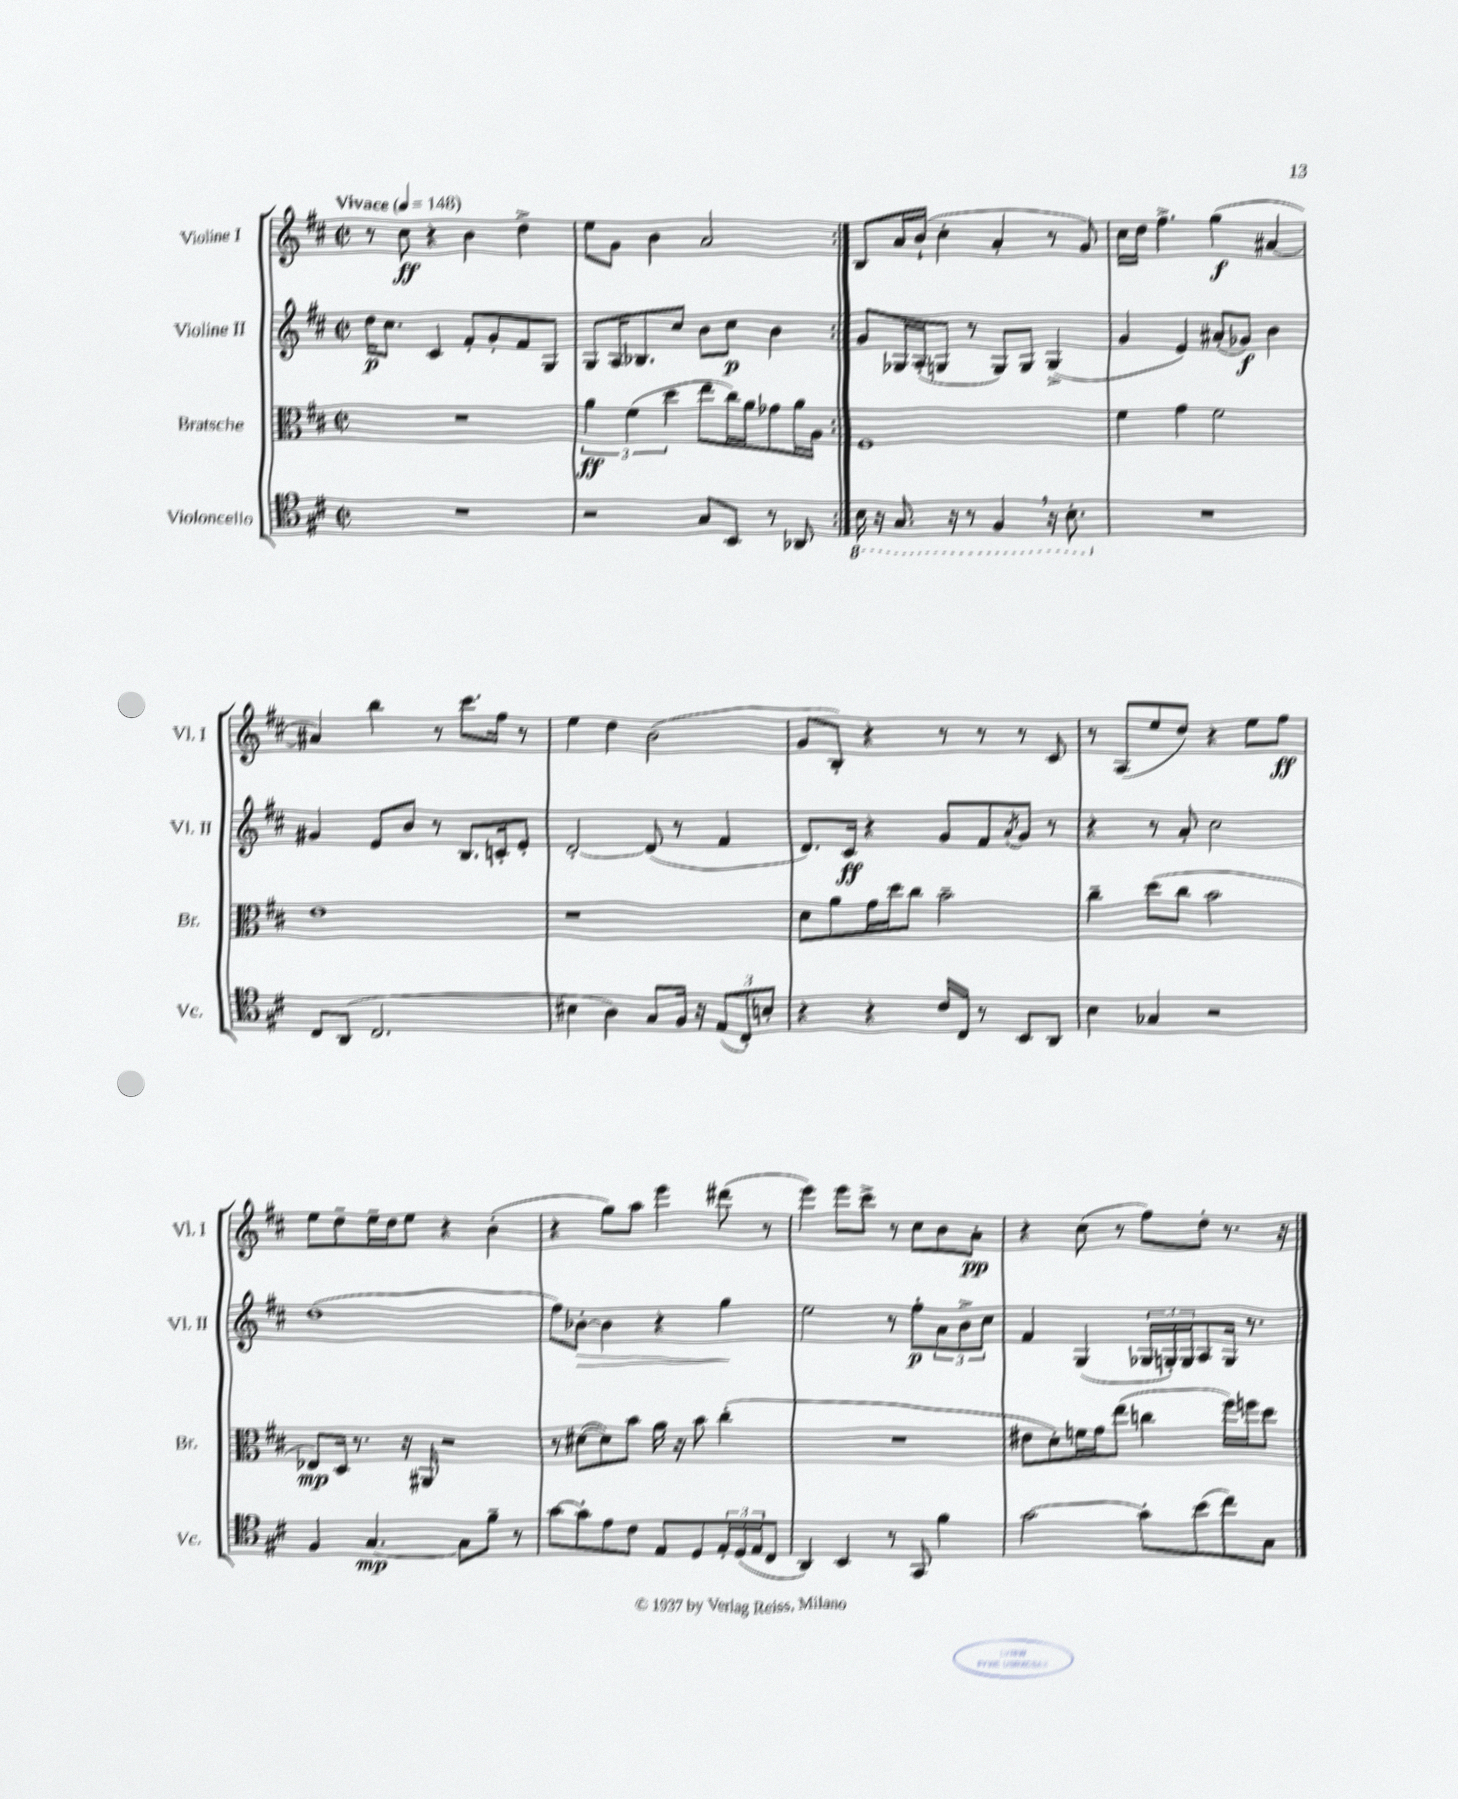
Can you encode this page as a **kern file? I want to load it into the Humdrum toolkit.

**kern	**dynam	**kern	**dynam	**kern	**dynam	**kern	**dynam
*part4	*part4	*part3	*part3	*part2	*part2	*part1	*part1
*staff4	*staff4	*staff3	*staff3	*staff2	*staff2	*staff1	*staff1
*I"Violoncello	*	*I"Bratsche	*	*I"Violine II	*	*I"Violine I	*
*I'Vc.	*	*I'Br.	*	*I'Vl. II	*	*I'Vl. I	*
*clefC4	*	*clefC3	*	*clefG2	*	*clefG2	*
*k[f#c#]	*	*k[f#c#]	*	*k[f#c#]	*	*k[f#c#]	*
*M2/2	*	*M2/2	*	*M2/2	*	*M2/2	*
*met(c|)	*	*met(c|)	*	*met(c|)	*	*met(c|)	*
*MM148	*	*MM148	*	*MM148	*	*MM148	*
=1	=1	=1	=1	=1	=1	=1	=1
!	!	!	!	!	!	!LO:TX:a:B:t=Vivace	!
1r	.	1r	.	16dd\KL	p	8r	.
.	.	.	.	8.cc#\J	.	.	.
.	.	.	.	.	.	8cc#\	ff
.	.	.	.	4c#/	.	4r	.
.	.	.	.	8f#'/L	.	4b\	.
.	.	.	.	8g'/	.	.	.
.	.	.	.	8f#/	.	4dd^\	.
.	.	.	.	8G/J	.	.	.
=2	=2	=2	=2	=2	=2	=2	=2
2r	.	6a\	ff	8G/L	.	8ee\L	.
.	.	.	.	16A/K	.	8g\J	.
.	.	(6f#\	.	.	.	.	.
.	.	.	.	8.B-X/	.	.	.
.	.	.	.	.	.	4b\	.
.	.	6dd\	.	.	.	.	.
.	.	.	.	8cc#/J	.	.	.
8G/L	.	8ee\L	.	8b\L	.	2a/	.
8BB/J	.	16cc#\L)	.	8cc#\J	p	.	.
.	.	16a\J	.	.	.	.	.
8r	.	8g-X\	.	4b\	.	.	.
8AA-X/	.	16a\L	.	.	.	.	.
.	.	16A\JJ	.	.	.	.	.
=3:|!	=3:|!	=3:|!	=3:|!	=3:|!	=3:|!	=3:|!	=3:|!
*8ba	*	*	*	*	*	*	*
16BB\	.	1F#	.	8g/L	.	8B/L	.
16r	.	.	.	.	.	.	.
8.GG/	.	.	.	16G-X/L	.	16a/L	.
.	.	.	.	(16A'/J	.	(16b`/JJ	.
.	.	.	.	8Gn/J	.	4cc#'\	.
16r	.	.	.	.	.	.	.
8r	.	.	.	8r	.	.	.
4FF#,/	.	.	.	8G/L)	.	4a'/	.
.	.	.	.	8G/J	.	.	.
16r	.	.	.	(4G^/	.	8r	.
8.BB'\	.	.	.	.	.	.	.
.	.	.	.	.	.	8g/)	.
=4	=4	=4	=4	=4	=4	=4	=4
*X8ba	*	*	*	*	*	*	*
1r	.	4f#\	.	4g/	.	16cc#\LL	.
.	.	.	.	.	.	16dd\JJ	.
.	.	.	.	.	.	4.ff#^\	.
.	.	4g\	.	4e/)	.	.	.
.	.	2f#\	.	(8a#X'/L	.	(4gg\	f
.	.	.	.	8g-X/J)	f	.	.
.	.	.	.	4b\	.	[4a#X/	.
!!LO:LB:g=z
=5	=5	=5	=5	=5	=5	=5	=5
8C#/L	.	1e	.	4g#X/	.	4a#X/])	.
(8AA/J	.	.	.	.	.	.	.
2.C#/	.	.	.	8e/L	.	4bb\	.
.	.	.	.	8b/J	.	.	.
.	.	.	.	8r	.	8r	.
.	.	.	.	8.B/L	.	8.ccc#\L	.
.	.	.	.	16cn'/k	.	16ff#\Jk	.
.	.	.	.	8e'/J	.	8r	.
=6	=6	=6	=6	=6	=6	=6	=6
4B#X\	.	1r	.	[2d'/	.	4ee\	.
4A\)	.	.	.	.	.	4dd\	.
8G/L	.	.	.	(8d/]	.	(2b\	.
16F#/Jk	.	.	.	8r	.	.	.
16r	.	.	.	.	.	.	.
(12E/L	.	.	.	4f#/	.	.	.
12C#'/)	.	.	.	.	.	.	.
12Bn'/J	.	.	.	.	.	.	.
=7	=7	=7	=7	=7	=7	=7	=7
4r	.	8d\L	.	8.d/L)	.	8g/L	.
.	.	8a\	.	.	.	8B'/J)	.
.	.	.	.	16c#/Jk	ff	.	.
4r	.	16g\L	.	4r	.	4r	.
.	.	16dd\J	.	.	.	.	.
.	.	8cc#\J	.	.	.	.	.
16c#/LL	.	2b~\	.	8g/L	.	8r	.
16C#/JJ	.	.	.	.	.	.	.
8r	.	.	.	8f#/	.	8r	.
.	.	.	.	8qa/	.	.	.
8BB/L	.	.	.	8g/J	.	8r	.
8AA/J	.	.	.	8r	.	8c#/	.
=8	=8	=8	=8	=8	=8	=8	=8
4B\	.	4cc#~\	.	4r	.	8r	.
.	.	.	.	.	.	(8A/L	.
4G-X/	.	(8dd\L	.	8r	.	8ee/	.
.	.	8cc#\J	.	8a'/	.	8dd/J)	.
2r	.	2b\	.	2cc#\	.	4r	.
.	.	.	.	.	.	8ee\L	.
.	.	.	.	.	.	8ff#\J	ff
!!LO:LB:g=z
=9	=9	=9	=9	=9	=9	=9	=9
4F#/	.	8E-X/L)	mp	(1dd	.	8ee\L	.
.	.	16D/Jk	.	.	.	8dd~\	.
.	.	8.r	.	.	.	.	.
[4.G/	mp	.	.	.	.	16ee~\L	.
.	.	.	.	.	.	16dd\J	.
.	.	16r	.	.	.	8ee\J	.
.	.	16AA#X/	.	.	.	.	.
.	.	2r	.	.	.	4r	.
8G\L]	.	.	.	.	.	.	.
8f#~\J	.	.	.	.	.	(4b'\	.
8r	.	.	.	.	.	.	.
=10	=10	=10	=10	=10	=10	=10	=10
[8g\L	.	8r	.	8ff#\L)	.	4r	.
!	!	!	!	!	!LO:HP:b	!	!
8g'\]	.	([8d#X\L	.	[8b-X'\J	>	.	.
8e\	.	8d#\])	.	4b-\]	.	8gg\L)	.
8c#\J	.	8b\J	.	.	.	8aa\J	.
8E/L	.	16a\	.	4r	.	4eee\	.
.	.	16r	.	.	.	.	.
8D/	.	8b\	.	.	.	.	.
24E'/L	.	(4cc#'\	.	4gg\	.	(8ddd#X\	.
(24D/	.	.	.	.	.	.	.
24E/J	.	.	.	.	.	.	.
8C#/J	.	.	.	.	.	8r	.
.	.	.	.	.	]	.	.
=11	=11	=11	=11	=11	=11	=11	=11
4AA/)	.	1r	.	2ee\	.	4eee\)	.
4BB/	.	.	.	.	.	8eee\L	.
.	.	.	.	.	.	8ccc#^\J	.
8r	.	.	.	8r	.	8r	.
8GG/	.	.	.	8ff#'\L	p	8cc#\L	.
4f#\	.	.	.	12a\	.	8b\	.
.	.	.	.	12b^\	.	.	.
.	.	.	.	.	.	8a'\J	pp
.	.	.	.	12cc#\J	.	.	.
=12	=12	=12	=12	=12	=12	=12	=12
[2g\	.	8e#X\L	.	4f#/	.	4r	.
.	.	8d'\)	.	.	.	.	.
.	.	16fn\L	.	(4G/	.	(8cc#\	.
.	.	16g\J	.	.	.	.	.
.	.	(8ee\J	.	.	.	8r	.
8g'\L]	.	4ccn\	.	24G-X/LL	.	8ff#\L)	.
.	.	.	.	24Gn'/)	.	.	.
.	.	.	.	24G/J	.	.	.
(8b\	.	.	.	8A/	.	8dd'\J	.
8cc#\)	.	16ff#\LL)	.	16G/Jk	.	8.r	.
.	.	16ffn\J	.	8.r	.	.	.
8G\J	.	8dd\J	.	.	.	.	.
.	.	.	.	.	.	16r	.
==	==	==	==	==	==	==	==
*-	*-	*-	*-	*-	*-	*-	*-
